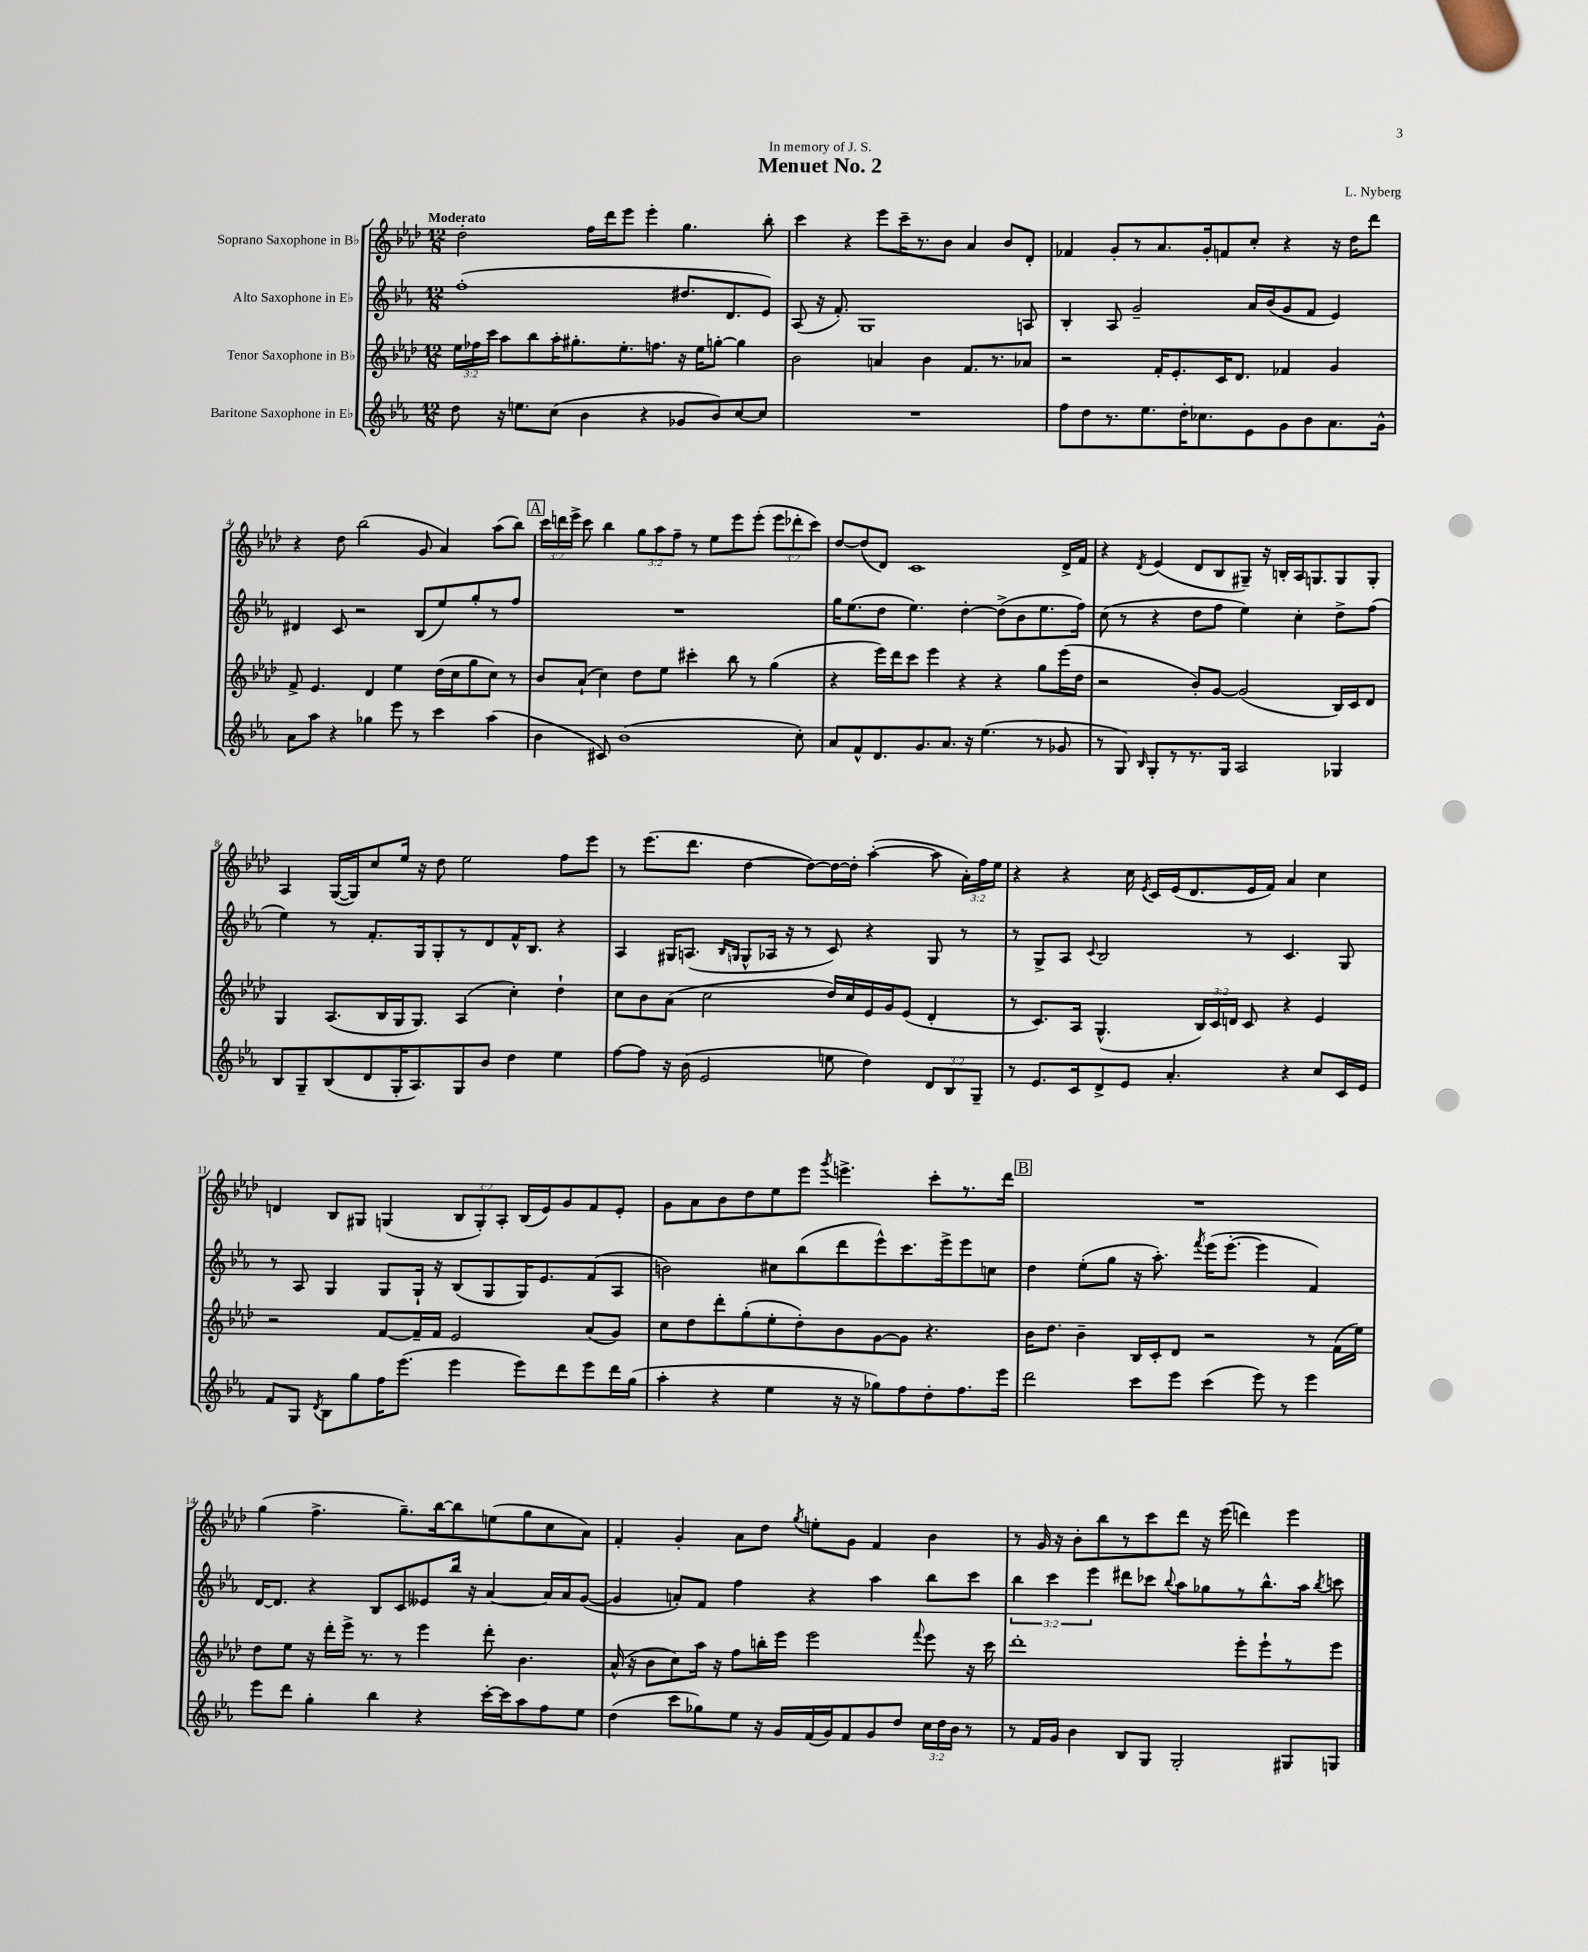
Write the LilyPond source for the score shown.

\header { title = "Menuet No. 2" composer = "L. Nyberg" dedication = "In memory of J. S." }
<<
\new StaffGroup <<
\new Staff = "s0" \with { instrumentName = "Soprano Saxophone in Bb" } {
    \clef treble \key aes \major \numericTimeSignature \time 12/8 \override Staff.TupletNumber.text = #tuplet-number::calc-fraction-text \tempo "Moderato"
    \autoBeamOff des''2-. f''16[ des'''16 ees'''8] ees'''4-. g''4. bes''8-. |
    c'''4 r4 ees'''8[ c'''16-- r8. bes'8] aes'4 bes'8[ des'8]-. |
    fes'4 g'8[-. r8 aes'8. g'16-. f'8 c''8]-. r4 r16 des''16[ des'''8] |
    r4 des''8 bes''2( g'8 aes'4) aes''8[( bes''8]) |
    \mark \markup { \box "A" } \tuplet 3/2 { c'''16[ d'''16 ees'''16]-> } c'''8 bes''4 \tuplet 3/2 { g''8[ aes''8 f''8]-- } r8 ees''8[ ees'''8 ees'''8]-.( \tuplet 3/2 { ees'''8[ des'''8-. c'''8]) } |
    des''8[~ des''8( des'8]) c'1 des'16[-> f'16] |
    r4 \acciaccatura { des'8 } ees'4( des'8[ bes8 gis8]--) r16 b16[-. aes16 g8. g8 g8]-. |
    aes4 g16[~( g16) c''8 ees''16] r16 des''8 ees''2 f''8[ ees'''8] |
    r8 ees'''8.[( des'''8.] des''4~ des''8[~) des''16~ des''16]-. aes''4~-.( aes''8 \tuplet 3/2 { aes'16[-.) f''16 ees''16] } |
    r4 r4 c''16 \acciaccatura { ees'8 } c'16[ ees'16( des'8. ees'16 f'16]) aes'4 c''4 |
    d'4 bes8[ gis8] g4( \tuplet 3/2 { bes8[ g8-.) aes8]-. } bes16[( ees'16) g'8 f'8 ees'8]-. |
    g'8[ aes'8 bes'8 des''8 ees''8 ees'''8] \acciaccatura { g'''8 } e'''4.-> c'''8[-. r8. des'''16] |
    \mark \markup { \box "B" } R1. |
    g''4( f''4.-> g''8.[--) bes''16~ bes''8 e''8( g''8 c''8 aes'8]) |
    f'4-. g'4-. aes'8[ des''8] \acciaccatura { g''8 } e''8[-. g'8] f'4 bes'4 |
    r8 g'16 r16 bes'8[-. bes''8 r8 c'''8 des'''8] r16 ees'''16( d'''4) ees'''4 \bar "|." |
}
\new Staff = "s1" \with { instrumentName = "Alto Saxophone in Eb" } {
    \clef treble \key ees \major \numericTimeSignature \time 12/8 \override Staff.TupletNumber.text = #tuplet-number::calc-fraction-text
    \autoBeamOff f''1-.( dis''8.[ d'8. ees'8]) |
    aes8( r16 f'8.-.) g1 a8 |
    bes4-. aes8 g'2-- aes'16[ bes'16( g'8 f'8] ees'4) |
    dis'4 c'8 r2 bes8[( ees''8) g''8-. r8 f''8] |
    \mark \markup { \box "A" } R1. |
    g''16[ ees''8.( d''8] ees''4.) d''4~-. d''8[->( bes'8 ees''8. f''16]) |
    c''8( r8 r4 d''8[ f''8] ees''4) c''4-. d''8[-> f''8]( |
    ees''4) r8 f'8.[-. g16 g8-. r8 d'8 f'16-^ bes8.] r4 |
    aes4 gis16[ a8.]( \grace { bes16[ g16] } g8[-^ aes16] r16 r8 c'8) r4 g8 r8 |
    r8 g8[-> aes8] \appoggiatura { c'8 } bes2 r8 c'4. g8 |
    r8 aes8 g4 g8[ g16]-! r16 bes8[( g8 g16) ees'8. f'8( aes8] |
    b'2) cis''8[ bes''8( d'''8 ees'''8-^) c'''8. ees'''16-> ees'''8 c''8] |
    \mark \markup { \box "B" } d''4 ees''8[-.( g''8] r16 aes''8.-.) \acciaccatura { f'''8 } ees'''16[( ees'''8.]~-. ees'''4 f'4) |
    d'16[~ d'8.] r4 bes8[ c'8 eeses'8 bes''16] r16 aes'4~ aes'16[ aes'16 g'8]~( |
    g'4 a'8[-.) f'8] f''4 r4 aes''4 bes''8[ c'''8] |
    \tuplet 3/2 { bes''4 c'''4 ees'''4 } dis'''8[ ces'''8] \appoggiatura { bes''8 } aes''8[ ges''8 r8 bes''8.-^ aes''16] \acciaccatura { bes''8 } c'''8 \bar "|." |
}
\new Staff = "s2" \with { instrumentName = "Tenor Saxophone in Bb" } {
    \clef treble \key aes \major \numericTimeSignature \time 12/8 \override Staff.TupletNumber.text = #tuplet-number::calc-fraction-text
    \autoBeamOff \tuplet 3/2 { ees''16[ fes''16 c'''16] } aes''8[ bes''8 aes''16-. gis''8.-. ees''8.-. f''8.] r16 ees''16[ g''8]~-. g''4 |
    bes'2 a'4 bes'4 f'8.[ r8. aes'8] |
    r2 f'16[-. ees'8.-. c'16 des'8.] fes'4 g'4 |
    f'8-> ees'4. des'4 ees''4 des''16[( c''16 g''8 c''8]) r8 |
    \mark \markup { \box "A" } bes'8[ aes'8]-!( c''4) des''8[ ees''8] cis'''4-. bes''8 r8 g''4( |
    r4 ees'''16[) des'''16 c'''8] ees'''4 r4 r4 g''8[ ees'''16( des''16] |
    r2 bes'8[-.) g'8]~ g'2( bes16[) c'16 des'8] |
    g4 aes8.[( bes16 g16 g8.]) aes4( c''4-.) des''4-! |
    c''8[ bes'8 aes'8]( c''2 des''16[) c''16 ees'16 g'16 ees'8]( des'4-. |
    r8 c'8.[) aes16] g4.-^( \tuplet 3/2 { bes16[) c'16 d'16] } c'8 r4 ees'4 |
    r2 f'8[~ f'16-- f'16] ees'2 aes'8[( g'8]) |
    c''8[ des''8 des'''8-. g''8-.( ees''8-. des''8-.) bes'8 g'8~ g'8] r4. |
    \mark \markup { \box "B" } bes'16[ des''8.] bes'4-- bes16[ c'16-. des'8] r2 r8 f'16[( ees''16]) |
    des''8[ ees''8] r16 des'''16[-. ees'''16]-> r8. r8 ees'''4 des'''8-. bes'4. |
    aes'16-^( r16 bes'8[ c''8) aes''16] r16 f''8[ b''16-. ees'''16] ees'''2 \appoggiatura { f'''8 } ees'''8 r16 c'''16 |
    des'''1-. ees'''8[-. ees'''8-! r8 ees'''8] \bar "|." |
}
\new Staff = "s3" \with { instrumentName = "Baritone Saxophone in Eb" } {
    \clef treble \key ees \major \numericTimeSignature \time 12/8 \override Staff.TupletNumber.text = #tuplet-number::calc-fraction-text
    \autoBeamOff d''8 r16 e''8.[ c''8]( bes'4 r4 ges'8[ bes'8) c''8~ c''8] |
    R1. |
    f''8[ d''8 r8. ees''8. d''16-. ces''8. ees'8 g'8 bes'8 aes'8. g'16]-^ |
    aes'8[ aes''8] r4 ges''4 ees'''8 r8 c'''4 aes''4( |
    \mark \markup { \box "A" } bes'4 cis'8) bes'1( c''8-.) |
    aes'8[ f'8-^ d'8. g'8. aes'8.] r16 ees''4.( r8 ges'8 |
    r8 g8) \grace { bes16 } g8[-. r8 r8. g16] aes2 ges4 |
    bes8[ g8-- bes8( d'8 g16-. aes8.) g8 bes'8] d''4 ees''4 |
    f''8[~ f''8] r16 bes'16( ees'2 e''8 d''4) \tuplet 3/2 { d'8[ bes8 g8]-- } |
    r8 ees'8.[ c'16 d'8-> ees'8] aes'4.-. r4 c''8[ c'16 ees'16] |
    f'8[ g8] \acciaccatura { d'8 } bes8[ g''8 f''16 ees'''8.]( ees'''4 ees'''8[) d'''8 ees'''8 d'''16 g''16]( |
    aes''4-. r4 ees''4 r16 r16 ges''8[) f''8 d''8-. f''8. ees'''16] |
    \mark \markup { \box "B" } d'''2 c'''8[ ees'''8] c'''4( ees'''8) r8 ees'''4 |
    ees'''8[ d'''8] g''4-. bes''4 r4 c'''16[~-. c'''16 aes''8 f''8 ees''8] |
    d''4( c'''8[ ges''8) ees''8] r16 g'16[ f'16( g'16) f'8 g'8 d''8] \tuplet 3/2 { c''16[ d''16 bes'16] } r8 |
    r8 f'16[ g'16] bes'4 bes8[ g8] g2-. gis8[ g8] \bar "|." |
}
>>
>>
